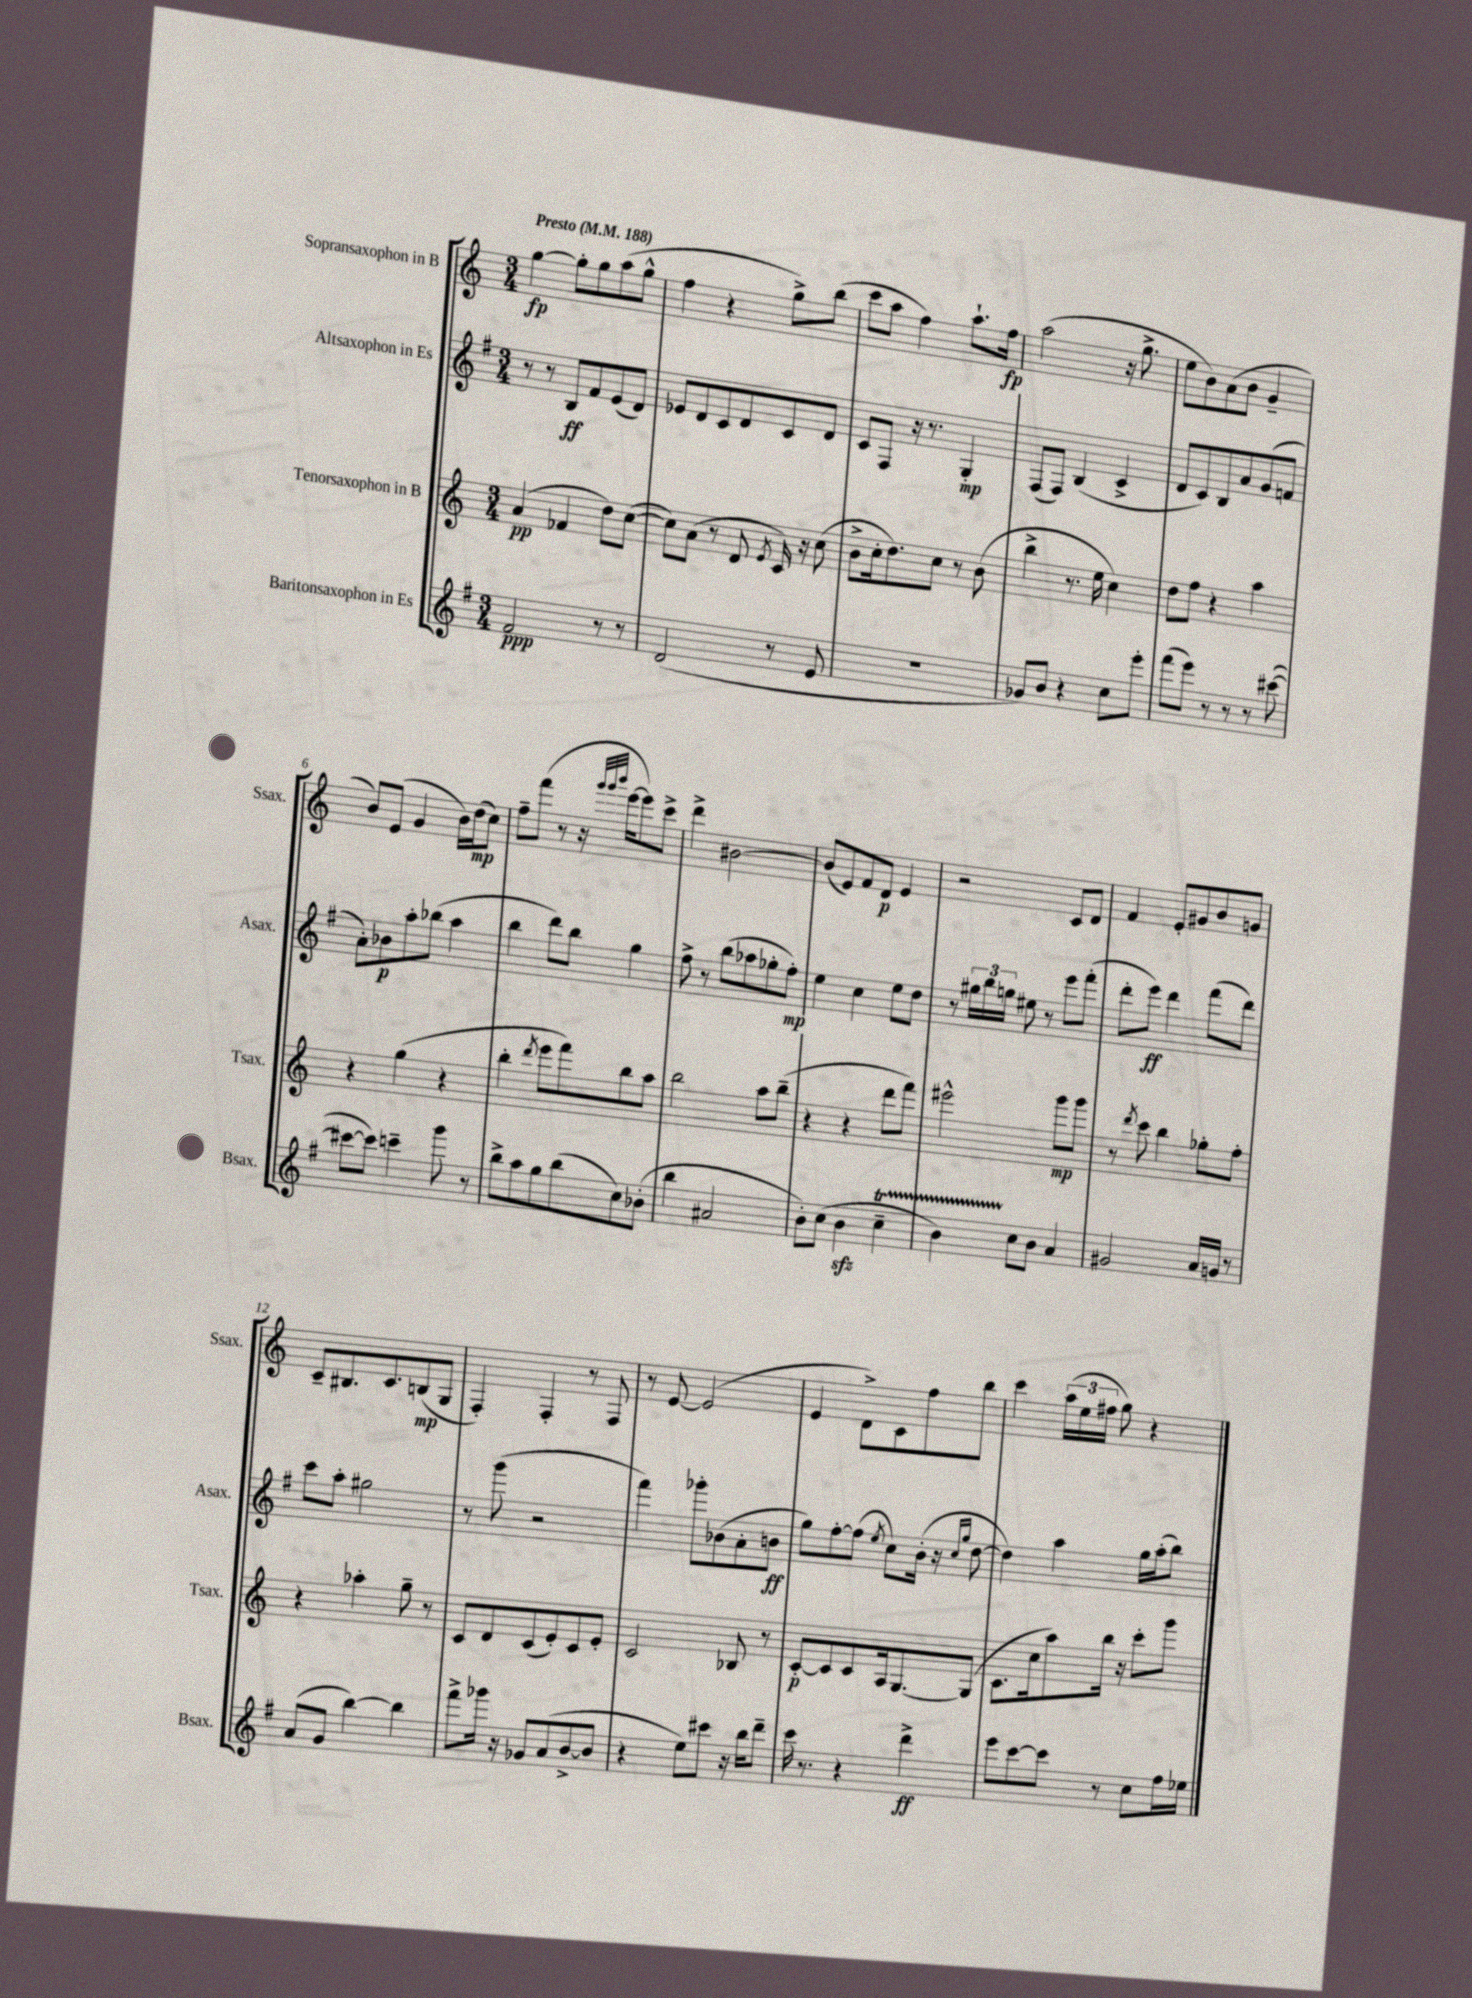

**kern	**dynam	**kern	**dynam	**kern	**dynam	**kern	**dynam
*part4	*part4	*part3	*part3	*part2	*part2	*part1	*part1
*staff4	*staff4	*staff3	*staff3	*staff2	*staff2	*staff1	*staff1
*I"Baritonsaxophon in Es	*	*I"Tenorsaxophon in B	*	*I"Altsaxophon in Es	*	*I"Sopransaxophon in B	*
*I'Bsax.	*	*I'Tsax.	*	*I'Asax.	*	*I'Ssax.	*
*clefG2	*	*clefG2	*	*clefG2	*	*clefG2	*
*k[f#]	*	*k[]	*	*k[f#]	*	*k[]	*
*M3/4	*	*M3/4	*	*M3/4	*	*M3/4	*
*MM188	*	*MM188	*	*MM188	*	*MM188	*
=1	=1	=1	=1	=1	=1	=1	=1
!	!	!	!	!	!	!LO:TX:a:B:t=Presto	!
2f#/	ppp	(4a/	pp	8r	.	[4gg\	fp
.	.	.	.	8r	.	.	.
.	.	4f-X/	.	8B/L	ff	8gg'\L]	.
.	.	.	.	8f#/	.	8gg\	.
8r	.	8dd\L)	.	(8e/	.	(8aa\	.
8r	.	([8cc\J	.	8d/J)	.	8gg^^\J	.
=2	=2	=2	=2	=2	=2	=2	=2
(2d/	.	8cc\L])	.	8e-X/L	.	4ff\	.
.	.	(8a\J	.	8d/	.	.	.
.	.	8r	.	8c/	.	4r	.
.	.	8d/	.	8d/	.	.	.
.	.	8qe/	.	.	.	.	.
8r	.	16c/)	.	8c/	.	8gg^\L)	.
.	.	16r	.	.	.	.	.
8e/	.	(8cc\	.	8d/J	.	(8bb\J	.
=3	=3	=3	=3	=3	=3	=3	=3
2.r	.	8b^\L	.	8c/L	.	8ccc\L	.
.	.	16cc'\k	.	8F#/J	.	8aa\J	.
.	.	8.dd\)	.	.	.	.	.
.	.	.	.	16r	.	4ff\)	.
.	.	.	.	8.r	.	.	.
.	.	8cc\J	.	.	.	.	.
.	.	8r	.	4G'/	mp	8.aa`\L	.
.	.	(8b\	.	.	.	.	.
.	.	.	.	.	.	16ff\Jk	fp
=4	=4	=4	=4	=4	=4	=4	=4
8g-X/L)	.	4bb^\	.	(8F#/L	.	(2aa\	.
8b/J	.	.	.	8F#/J)	.	.	.
4r	.	8.r	.	(4B/	.	.	.
.	.	16ee\	.	.	.	.	.
8cc\L	.	4cc\)	.	4c^/	.	16r	.
.	.	.	.	.	.	8.gg^\	.
8eee'\J	.	.	.	.	.	.	.
=5	=5	=5	=5	=5	=5	=5	=5
(8fff#\L	.	8dd\L	.	8d/L	.	8ee\L	.
8eee\J)	.	8ff\J	.	8c/)	.	8b\)	.
8r	.	4r	.	8B/	.	(8a\	.
8r	.	.	.	8a/	.	8b\J	.
8r	.	4aa\	.	(8g/	.	4g~/	.
([8ccc#X\	.	.	.	8fn/J	.	.	.
!!LO:LB:g=z
=6	=6	=6	=6	=6	=6	=6	=6
8ccc#X\L_	.	4r	.	8a'\L)	.	8b/L)	.
8ccc#\J])	.	.	.	8b-X\	p	(8e/J	.
4cccn~\	.	(4gg\	.	8aa'\	.	4g/	.
.	.	.	.	(8bb-X\J	.	.	.
8ggg\	.	4r	.	4aa\	.	16b\LL)	.
.	.	.	.	.	.	(16dd\J	mp
8r	.	.	.	.	.	8cc\J)	.
=7	=7	=7	=7	=7	=7	=7	=7
8bb^\L	.	4bb'\	.	4bb\	.	8ff~\L	.
8aa\	.	.	.	.	.	(8fff\J	.
.	.	8qddd/	.	.	.	.	.
8gg\	.	8eee\L	.	8ddd\L)	.	8r	.
(8bb\	.	8fff\)	.	8bb\J	.	16r	.
.	.	.	.	.	.	32qqggg/LLL	.
.	.	.	.	.	.	32qqggg/	.
.	.	.	.	.	.	32qqbbb/JJJ	.
.	.	.	.	.	.	[16eee\KL	.
8cc\)	.	8bb\	.	4gg\	.	8eee\])	.
(8b-X'\J	.	8aa\J	.	.	.	8ccc^\J	.
=8	=8	=8	=8	=8	=8	=8	=8
4bb\	.	2bb\	.	8ff#^\	.	4ddd^\	.
.	.	.	.	8r	.	.	.
2a#X/	.	.	.	(8bb\L	.	[2b#X\	.
.	.	.	.	8aa-X\	.	.	.
.	.	8aa\L	.	8gg-X'\	.	.	.
.	.	(8bb~\J	.	8ff#'\J)	mp	.	.
=9	=9	=9	=9	=9	=9	=9	=9
8b'\L)	.	4r	.	4ee\	.	(8b#/L]	.
(8cc\J	.	.	.	.	.	8e/)	.
4bzz\	.	4r	.	4cc\	.	8f/	.
.	.	.	.	.	.	8d/J	p
4ccT~\	.	8ddd\L	.	8ee\L	.	4e/	.
.	.	8fff\J)	.	8dd\J	.	.	.
=10	=10	=10	=10	=10	=10	=10	=10
4bTTT\)	.	2eee#X^^\	.	8r	.	2r	.
.	.	.	.	24gg#X\LL	.	.	.
.	.	.	.	24bb\	.	.	.
.	.	.	.	24ggn\JJ	.	.	.
8cc\L	.	.	.	8ee#X\	.	.	.
8b\J	.	.	.	8r	.	.	.
4a/	.	8ggg\L	mp	8eee\L	.	8c/L	.
.	.	8ggg\J	.	(8fff#'\J	.	8d/J	.
=11	=11	=11	=11	=11	=11	=11	=11
2g#X/	.	8r	.	8ddd'\L	.	4f/	.
.	.	8qddd/	.	.	.	.	.
.	.	8ccc\	.	8eee\J)	ff	.	.
.	.	4bb\	.	4ddd\	.	8e'/L	.
.	.	.	.	.	.	8g#X/	.
16a/LL	.	8gg-X'\L	.	(8fff#\L	.	8b/	.
16gn/JJ	.	.	.	.	.	.	.
8r	.	8ff'\J	.	8ddd\J)	.	8gn/J	.
!!LO:LB:g=z
=12	=12	=12	=12	=12	=12	=12	=12
(8a/L	.	4r	.	8ccc\L	.	8c~/L	.
8g/J	.	.	.	8aa'\J	.	8.B#X/	.
[4bb\)	.	4aa-X'\	.	2gg#X\	.	.	.
.	.	.	.	.	.	8.c/	.
4bb\]	.	8gg~\	.	.	.	(8Bn/	mp
.	.	8r	.	.	.	8G/J	.
=13	=13	=13	=13	=13	=13	=13	=13
8fff#^\L	.	8c/L	.	8r	.	4F'/)	.
16ggg-X\Jk	.	8d/	.	(8ggg\	.	.	.
16r	.	.	.	.	.	.	.
8g-X/L	.	(8c/	.	2r	.	4F'/	.
(8a/	.	8e'/)	.	.	.	.	.
[8b^/	.	8c/	.	.	.	8r	.
8b/J]	.	8e'/J	.	.	.	8F/	.
=14	=14	=14	=14	=14	=14	=14	=14
4r	.	2c/	.	4fff#\)	.	8r	.
.	.	.	.	.	.	[8e/	.
8ee\L)	.	.	.	8ggg-X'\L	.	(2e/]	.
8ccc#X\J	.	.	.	(8b-X\	.	.	.
16r	.	8B-X/	.	8a'\	.	.	.
16bb\KL	.	.	.	.	.	.	.
8ddd~\J	.	8r	.	8bn\J	ff	.	.
=15	=15	=15	=15	=15	=15	=15	=15
16ccc\	.	[8c'/L	p	8gg\L)	.	4e/	.
8.r	.	.	.	.	.	.	.
.	.	8c/]	.	[8ff#'\	.	.	.
4r	.	8c/	.	(8ff#\J]	.	8d^\L)	.
.	.	.	.	8qee/	.	.	.
.	.	16A/k	.	8cc\L)	.	8c\	.
.	.	[8.G/	.	.	.	.	.
4ddd^\	ff	.	.	(16b'\Jk	.	8ff\	.
.	.	.	.	16r	.	.	.
.	.	.	.	16qqcc/LL	.	.	.
.	.	.	.	16qqgg/JJ	.	.	.
.	.	(8G/J]	.	[8dd\	.	8bb\J	.
=16	=16	=16	=16	=16	=16	=16	=16
8eee\L	.	8.c\L	.	4dd\])	.	4ccc\	.
[8ccc\	.	.	.	.	.	.	.
.	.	16cc\k	.	.	.	.	.
8ccc\J]	.	8aa\)	.	4aa\	.	(24aa\LL	.
.	.	.	.	.	.	24ee\	.
.	.	.	.	.	.	24ff#X\JJ	.
8r	.	16bb\Jk	.	.	.	8gg\)	.
.	.	16r	.	.	.	.	.
8cc\L	.	8ccc'\L	.	16gg\LL	.	4r	.
.	.	.	.	(16aa'\J	.	.	.
16ff#\L	.	8ggg\J	.	8bb\J)	.	.	.
16ee-X\JJ	.	.	.	.	.	.	.
==	==	==	==	==	==	==	==
*-	*-	*-	*-	*-	*-	*-	*-
